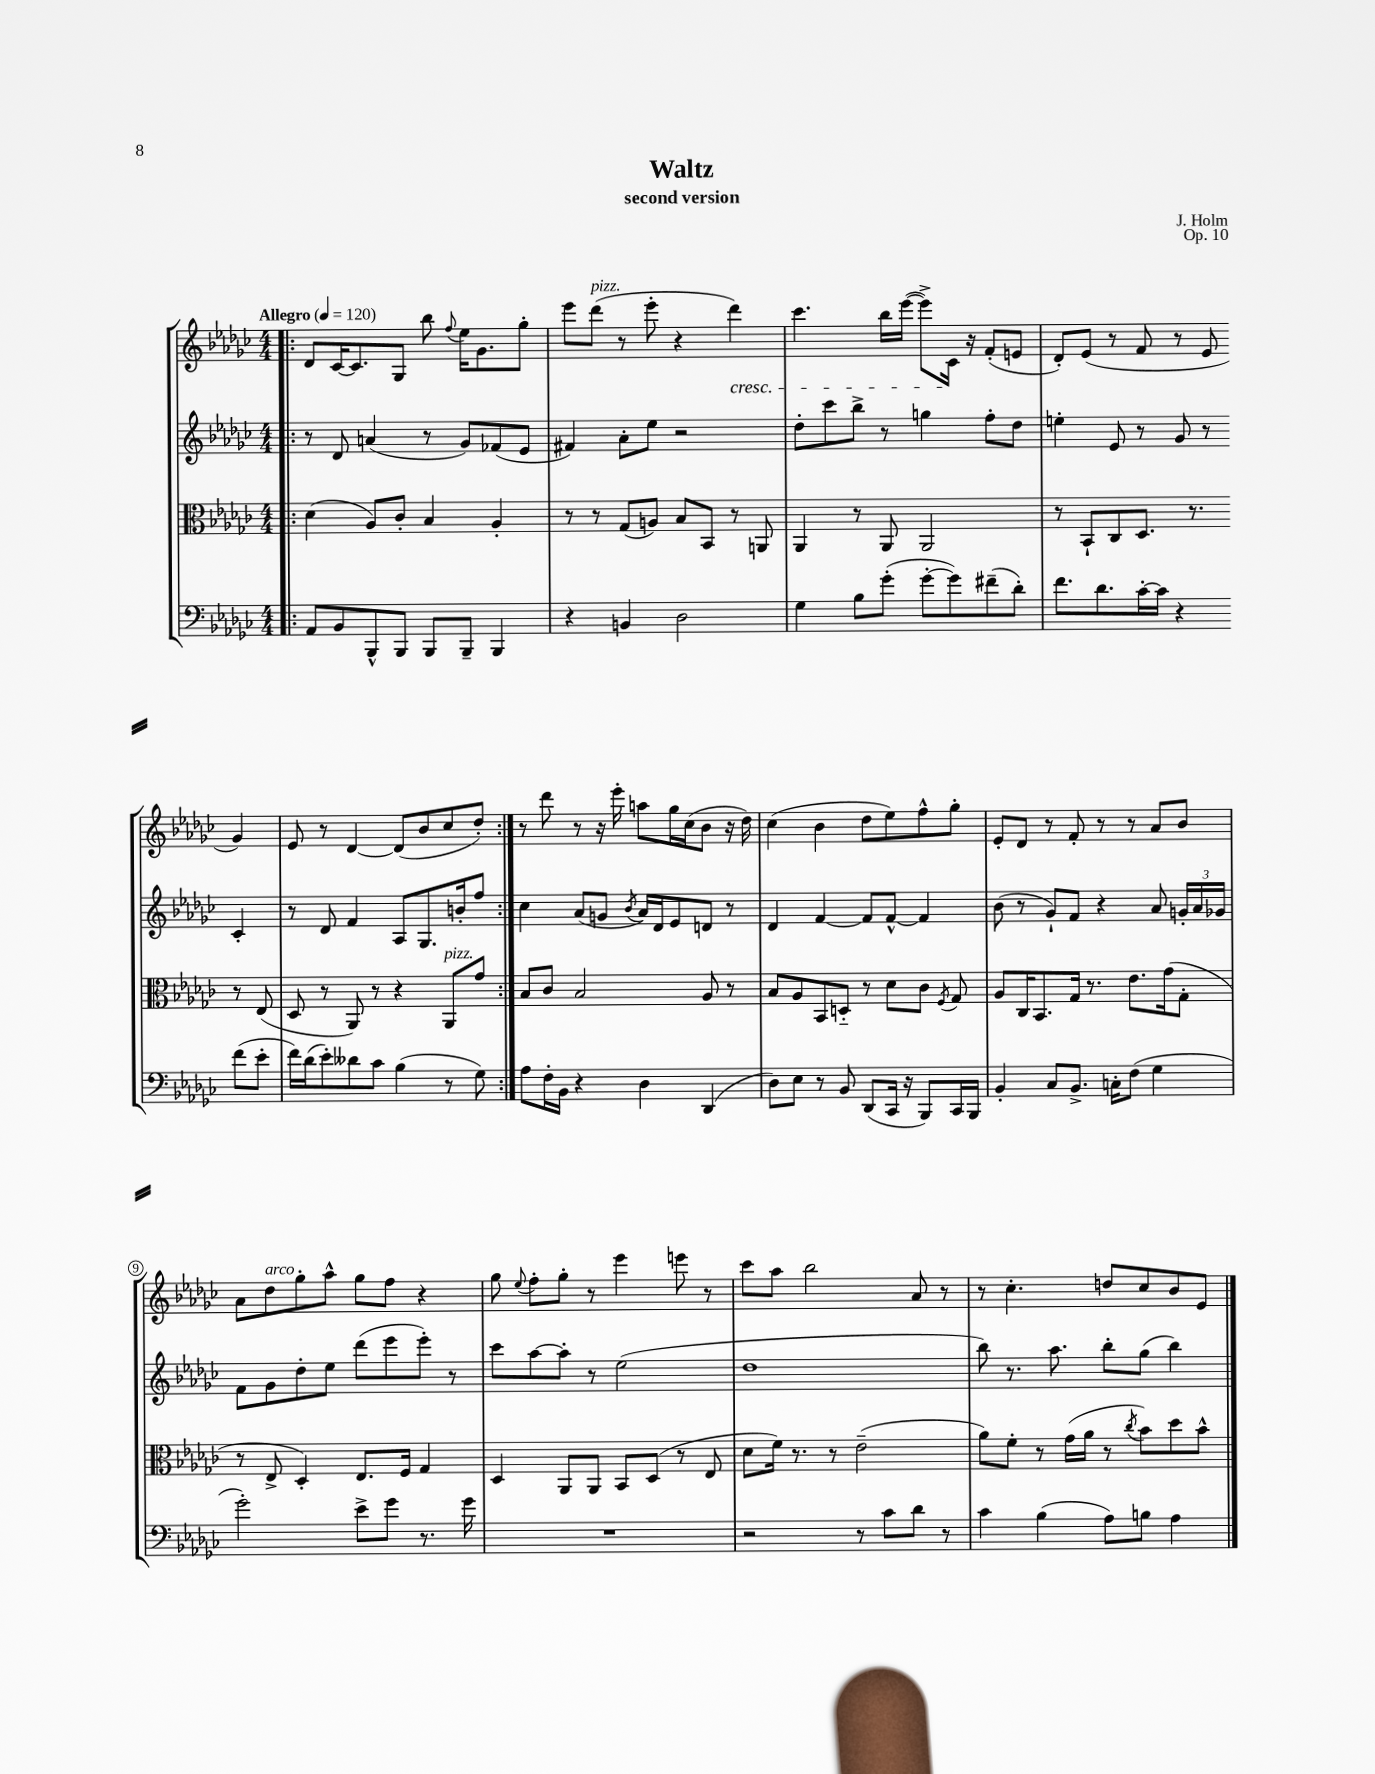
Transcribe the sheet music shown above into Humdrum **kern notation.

**kern	**kern	**kern	**kern
*staff4	*staff3	*staff2	*staff1
*clefF4	*clefC3	*clefG2	*clefG2
*k[b-e-a-d-g-c-]	*k[b-e-a-d-g-c-]	*k[b-e-a-d-g-c-]	*k[b-e-a-d-g-c-]
*M4/4	*M4/4	*M4/4	*M4/4
*MM120	*MM120	*MM120	*MM120
=!|:	=!|:	=!|:	=!|:
8AA-/L	(4d-\	8r	8d-/L
8BB-/	.	8d-/	[16c-/K
.	.	.	8.c-/]
8BBB-^^/	8A-/L)	(4a/	.
8BBB-/J	8c-'/J	.	8G-/J
8BBB-/L	4B-/	8r	8bb-\
.	.	.	8qqff/
8BBB-~/J	.	8g-/L)	16ee-\LK
.	.	.	8.g-\
4BBB-/	4A-'/	(8f-/	.
.	.	8e-/J	8gg-'\J
=	=	=	=
4r	8r	4f#/)	8eee-\L
.	8r	.	(8ddd-\J
4BB/	(8G-/L	8a-'\L	8r
.	8A/J)	8ee-\J	8eee-'\
2D-\	8B-/L	2r	4r
.	8BB-/J	.	.
.	8r	.	4ddd-\)
.	8AA/	.	.
=	=	=	=
4G-\	4AA-/	8dd-'\L	4.ccc-\
.	.	8ccc-\	.
8B-\L	8r	8bb-^\J	.
(8g-'\J	8AA-/	8r	16bb-\LL
.	.	.	([16eee-\JJ
[8g-'\L	2AA-/	4gg\	8eee-^\]L)
8g-\])	.	.	16c-\Jk
.	.	.	16r
(8f#~\	.	8ff'\L	(8f'/L
8d-'\J)	.	8dd-\J	8e/J
=	=	=	=
8.f\L	8r	4ee'\	8d-'/L)
.	8BB-`/L	.	(8e-/J
8.d-\	.	.	.
.	8C-/	8e-/	8r
[16c-'\L	8.D-/J	8r	8f/
16c-\]JJ	.	.	.
4r	.	8g-/	8r
.	8.r	.	.
.	.	8r	8e-/
(8f\L	8r	4c-'/	4g-/)
8e-'\J	(8E-/	.	.
=	=	=	=
16f\LL)	8D-/	8r	8e-/
(16d-\J	.	.	.
8e-'\)	8r	8d-/	8r
8d--\	8AA-/)	4f/	[4d-/
8c-\J	8r	.	.
(4B-\	4r	8A-/L	(8d-/]L
.	.	8.G-/	8b-/
8r	8AA-/L	.	8cc-/
.	.	16b'/k	.
8G-\)	8g-/J	8ff/J	8dd-'/J)
=:|!	=:|!	=:|!	=:|!
8A-\L	8B-/L	4cc-\	8r
16F'\L	8c-/J	.	8ddd-\
16BB-\JJ	.	.	.
4r	2B-/	(8a-/L	8r
.	.	8g/J	16r
.	.	.	16eee-'\
.	.	8qb-/	.
4D-\	.	16a-/LL)	8aa\L
.	.	16d-/J	.
.	.	8e-/	16gg-\L
.	.	.	(16cc-\J
(4DD-/	8A-/	8d/J	8b-\J
.	8r	8r	16r
.	.	.	16dd-\)
=	=	=	=
8D-\L)	8B-/L	4d-/	(4cc-\
8E-\J	8A-/	.	.
8r	8BB-/	[4f/	4b-\
8BB-/	8D'~/J	.	.
(8DD-/L	8r	8f/]L	8dd-\L
16CC-/Jk	8d-\L	[8f^^/J	8ee-\)
16r	.	.	.
8BBB-/L)	8c-\J	4f/]	8ff^^\
.	8qF/	.	.
16CC-/L	8G-/	.	8gg-'\J
16BBB-/JJ	.	.	.
=	=	=	=
4BB-'/	8A-/L	(8b-\	8e-'/L
.	16C-/K	8r	8d-/J
.	8.BB-/	.	.
8C-/L	.	8g-`/L)	8r
8.BB-^/J	16G-/Jk	8f/J	8f'/
.	8.r	.	.
.	.	4r	8r
16C'\LK	.	.	.
(8F\J	8.e-\L	.	8r
4G-\	.	8a-/	8a-/L
.	(16g-\k	.	.
.	8G-'\J	24g'/LL	8b-/J
.	.	24a-/	.
.	.	24g-/JJ	.
=	=	=	=
2g-'\)	8r	8f\L	8a-\L
.	8E-^/	8g-\	8dd-\
.	4D-'/)	8dd-'\	8gg-'\
.	.	8ee-\J	8aa-^^\J
8e-^\L	8.E-/L	(8ddd-\L	8gg-\L
8g-\J	.	8eee-\	8ff\J
.	16F/Jk	.	.
8.r	4G-/	8eee-'\J)	4r
.	.	8r	.
16g-\	.	.	.
=	=	=	=
1r	4D-/	8ccc-\L	8gg-\
.	.	.	8qqee-/
.	.	[8aa-\	8ff'\L
.	8AA-/L	8aa-'\]J	8gg-'\J
.	8AA-/J	8r	8r
.	8BB-/L	(2ee-\	4eee-\
.	(8D-/J	.	.
.	8r	.	8eee\
.	8E-/	.	8r
=	=	=	=
2r	8d-\L	1dd-	8ccc-\L
.	16f\Jk)	.	8aa-\J
.	8.r	.	.
.	.	.	2bb-\
.	8r	.	.
8r	(2e-~\	.	.
8c-\L	.	.	.
8d-\J	.	.	8a-/
8r	.	.	8r
=	=	=	=
4c-\	8a-\L)	8bb-\)	8r
.	8f'\J	8.r	4.cc-'\
(4B-\	8r	.	.
.	.	8.aa-\	.
.	(16g-\LL	.	.
.	16a-\JJ	.	.
8A-\L)	8r	8bb-'\L	8dd/L
.	8qcc-/	.	.
8B\J	8b-\L)	(8gg-\J	8cc-/
4A-\	8dd-\	4bb-\)	8b-/
.	8b-^^\J	.	8e-/J
==	==	==	==
*-	*-	*-	*-
